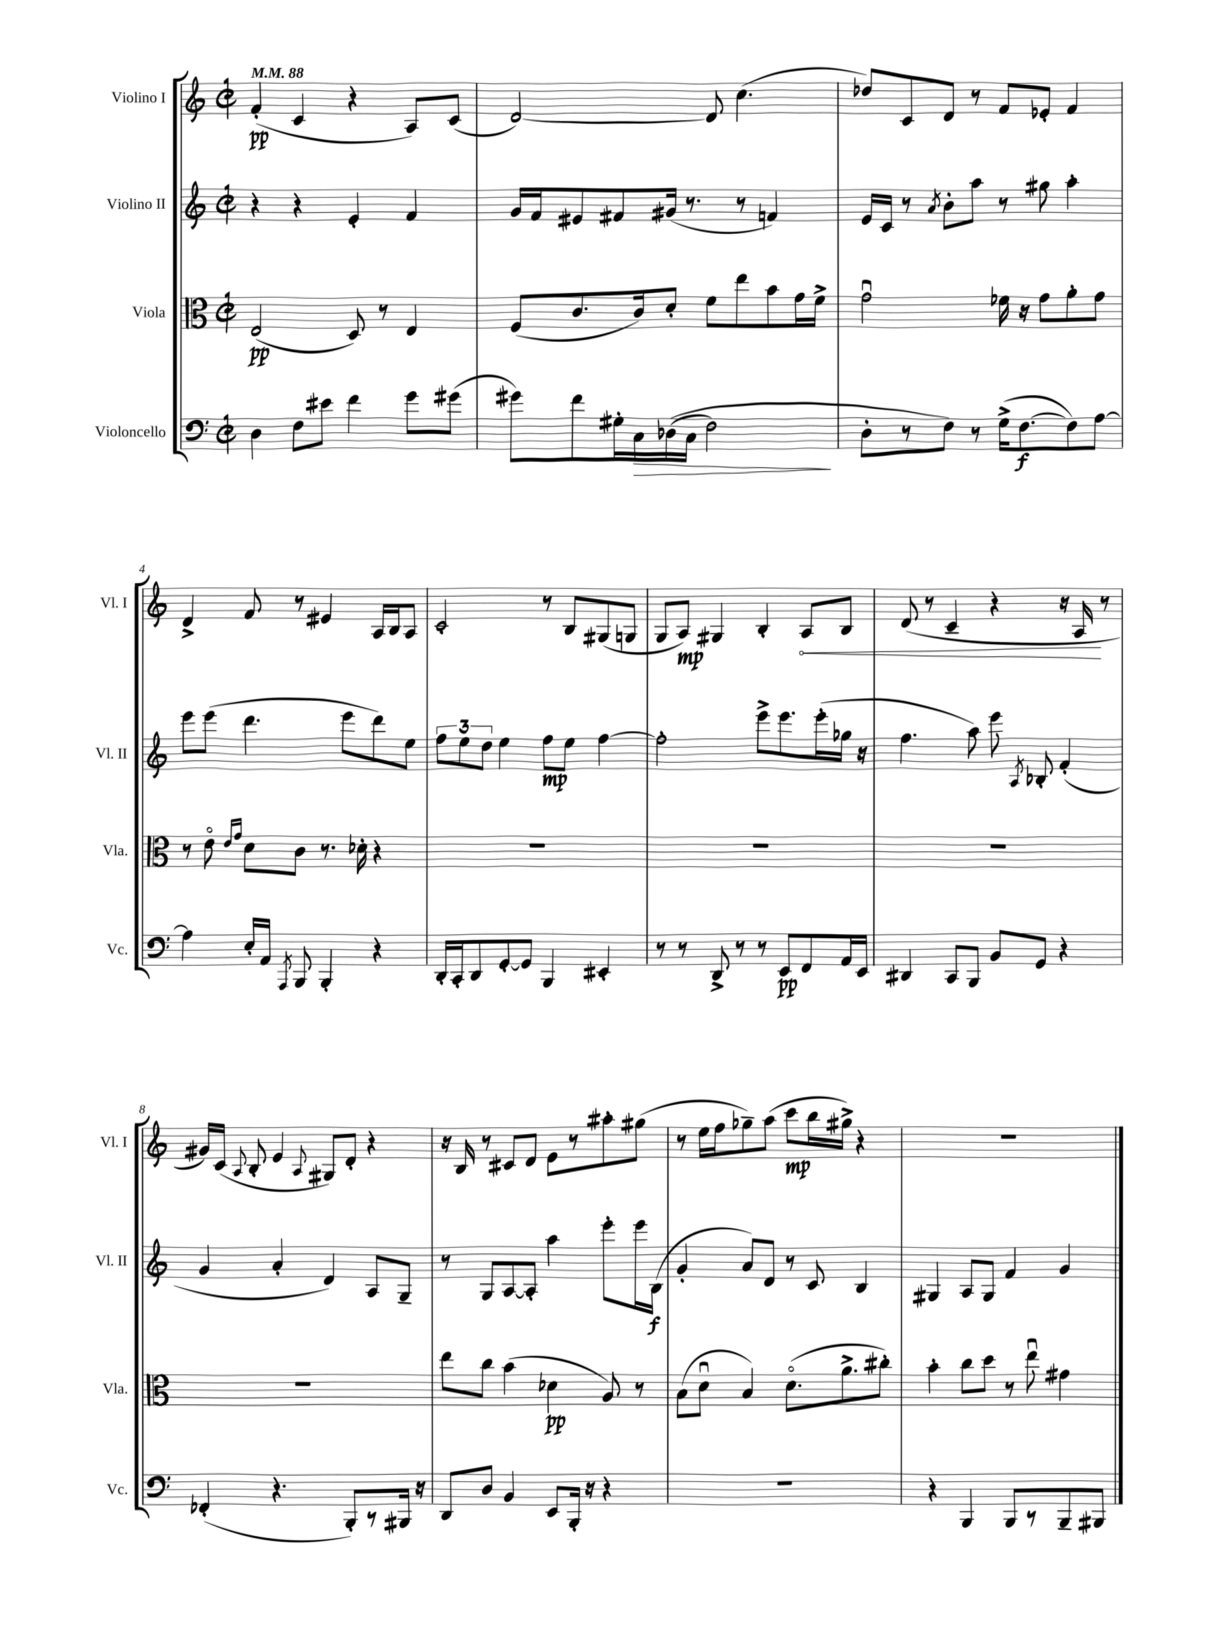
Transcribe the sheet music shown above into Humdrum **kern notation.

**kern	**kern	**kern	**kern
*staff4	*staff3	*staff2	*staff1
*clefF4	*clefC3	*clefG2	*clefG2
*k[]	*k[]	*k[]	*k[]
*M2/2	*M2/2	*M2/2	*M2/2
*met(c|)	*met(c|)	*met(c|)	*met(c|)
*MM88	*MM88	*MM88	*MM88
4D	(2E	4r	(4f'
8F	.	4r	4c
8e#	.	.	.
4f	8D)	4e'	4r
.	8r	.	.
8g	4E	4f	8A)
(8g#	.	.	(8c
=	=	=	=
8g#)	(8F	16g	[2d)
.	.	16f	.
8f	8.c	8e#	.
16G#'	.	8f#	.
16C	16c)	.	.
&((16D-	8d'	(16g#	.
16C	.	8.r	.
2F)	8f	.	8d]
.	8ee	8r	(4.cc
.	8b	4f)	.
.	16g	.	.
.	16f^	.	.
=	=	=	=
8D'	2gu	16e	8dd-)
.	.	16c	.
8r	.	8r	8c
.	.	8qa	.
8F&)	.	8b'	8d
8r	.	8aa	8r
(16G^	16f-	8r	8f
[8.F	16r	.	.
.	8g	8gg#	8e-'
8F])	8a'	4aa'	4f
[8A	8g	.	.
=	=	=	=
4A]	8r	8eee	4d^
.	8eo	(8eee	.
.	16qqe	.	.
.	16qqg	.	.
16E'	8d	4.ddd	8f
16AA	.	.	.
8qAAA	.	.	.
8BBB	8c	.	8r
4BBB'	8.r	.	4e#
.	.	8eee	.
.	16d-'	.	.
4r	4r	8ddd)	16A
.	.	.	16B
.	.	8ee	8A
=	=	=	=
16DD'	1r	12ff	2c'
16CC'	.	.	.
.	.	12ee	.
8DD	.	.	.
.	.	12dd	.
[8GG'	.	4ee	.
8GG]	.	.	.
4BBB	.	8ff	8r
.	.	8ee	8B
4EE#'	.	[4ff	(8G#
.	.	.	8G
=	=	=	=
8r	1r	2ff']	8G
8r	.	.	8A)
8DD^	.	.	4G#
8r	.	.	.
8r	.	8eee^	4B'
8EE	.	8.eee	.
8FF	.	.	8A
.	.	(16eee'	.
16AA	.	16gg-	8B
16EE	.	16r	.
=	=	=	=
4DD#	1r	4.ff	(8d
.	.	.	8r
8CC	.	.	4c~
8BBB	.	8aa)	.
8BB	.	8eee	4r
.	.	8qA	.
8GG	.	8B-'	.
4r	.	(4f'	16r
.	.	.	16A
.	.	.	8r
=	=	=	=
(4FF-'	1r	4g	16g#)
.	.	.	(16c
.	.	.	8qqA
.	.	.	8B'
4.r	.	4a'	4e
.	.	.	8qqA
.	.	4d)	8G#)
8BBB')	.	.	8d'
8r	.	8A	4r
16BBB#	.	8G~	.
16r	.	.	.
=	=	=	=
8DD	8ee	8r	16r
.	.	.	16B
8D	8cc	8G	8r
4BB	(4b	[8A	8c#
.	.	8A']	8d
8EE	4d-	4aa	8e
16BBB'	.	.	8r
16r	.	.	.
4r	8A)	8eee'	8aa#'
.	8r	16eee	(8gg#
.	.	(16B	.
=	=	=	=
1r	(8B	4g'	8r
.	8du	.	16ee
.	.	.	16ff
.	4B)	8a)	8gg-~)
.	.	8d	(8aa
.	(8.do	8r	8ccc
.	.	8c	16bb
.	8.a^	.	16gg#^)
.	.	4B	4r
.	8cc#')	.	.
=	=	=	=
4r	4b'	4G#	1r
4BBB	8cc	8A	.
.	8dd	8G#	.
8BBB	8r	4f	.
8r	8eeu	.	.
8BBB~	4g#	4g	.
8BBB#	.	.	.
==	==	==	==
*-	*-	*-	*-
